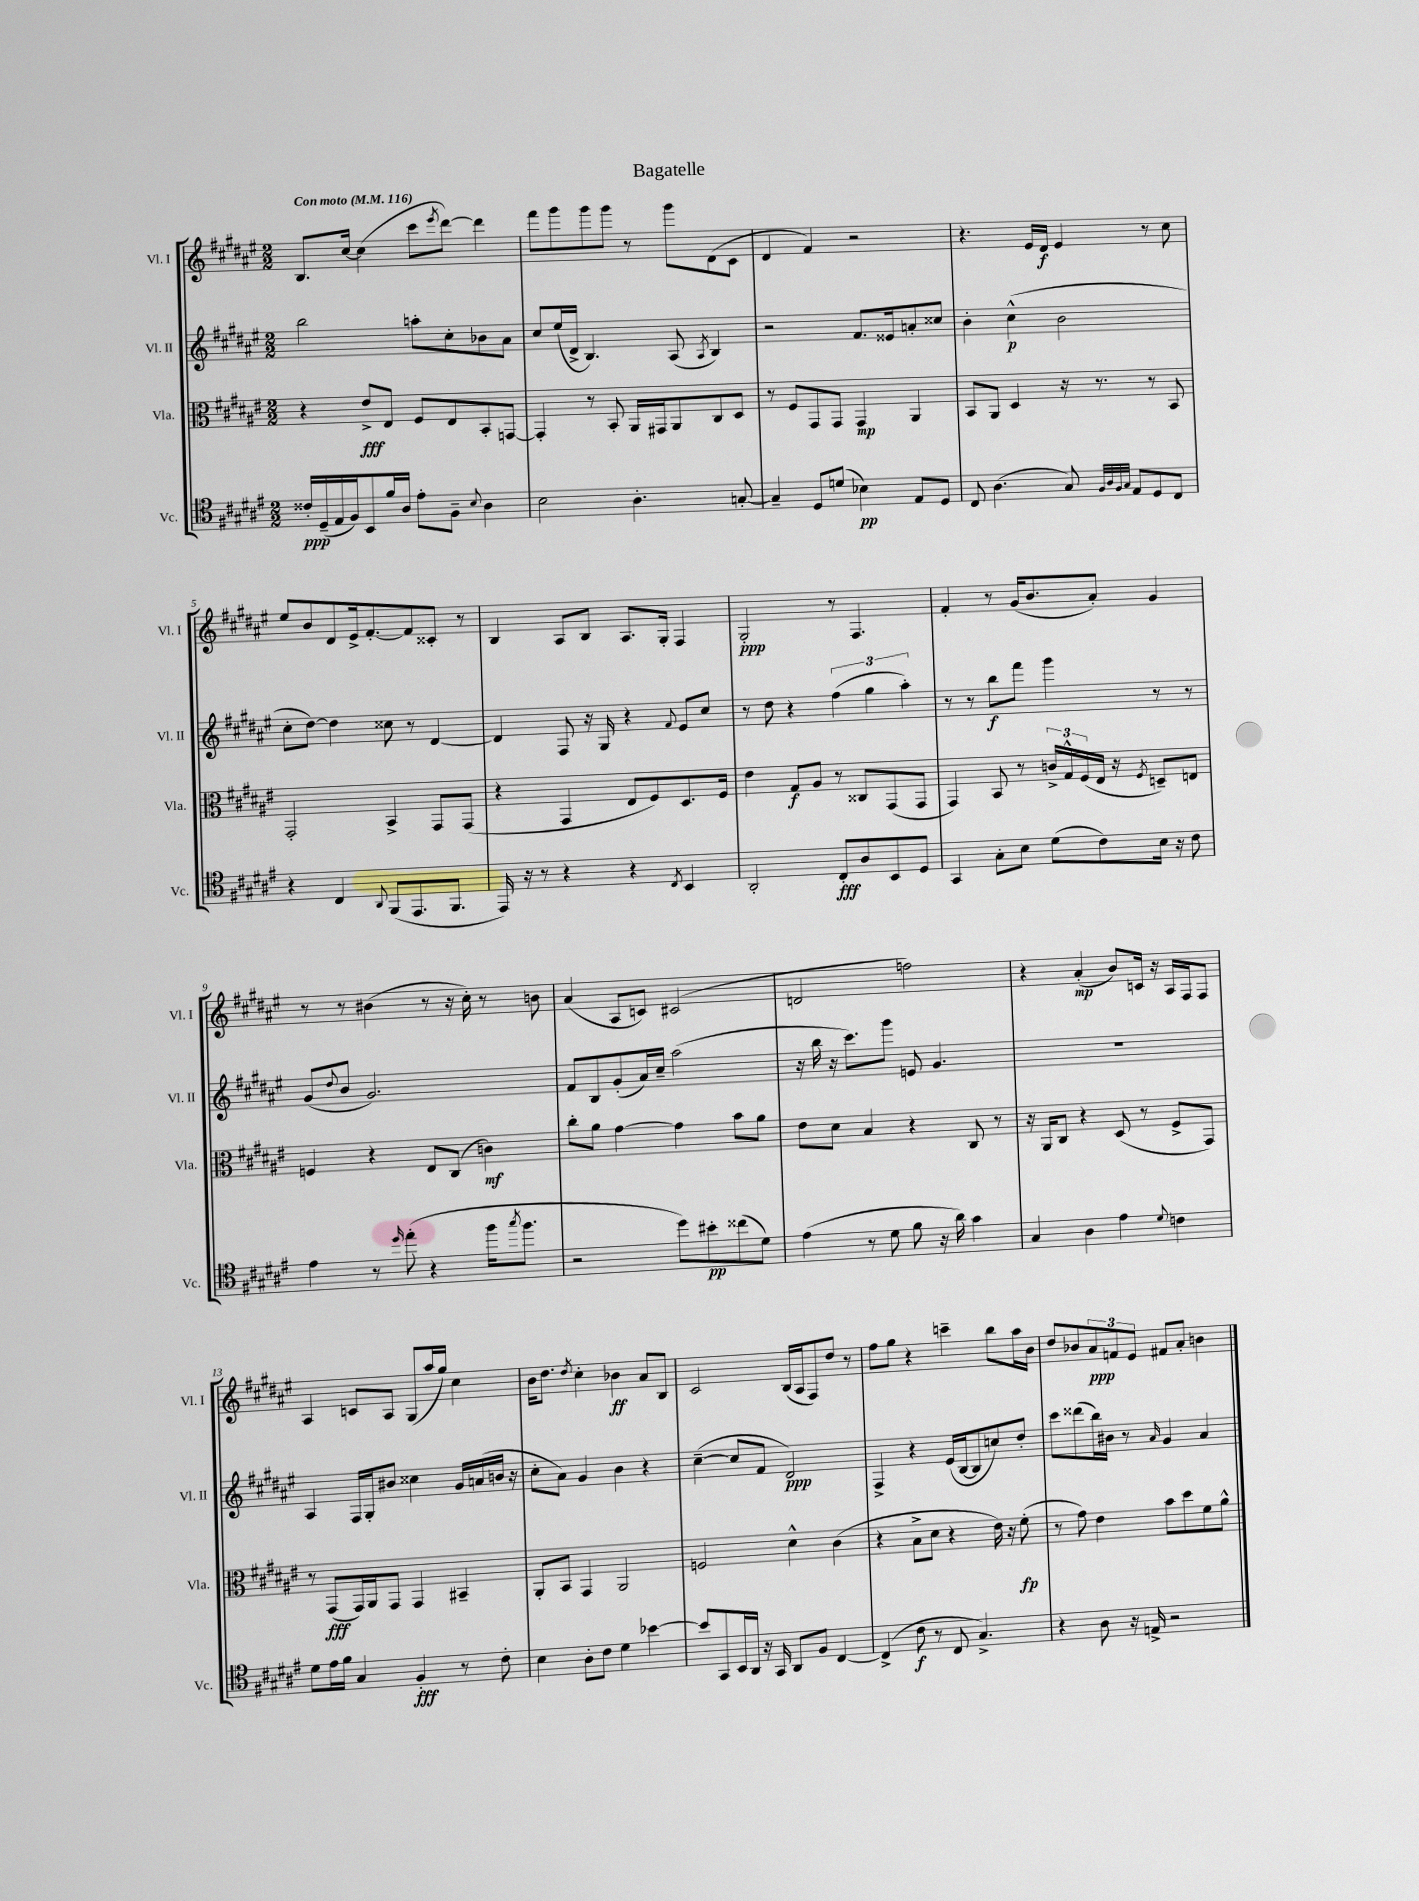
\header { title = "Bagatelle" }
<<
\new StaffGroup <<
\new Staff = "s0" \with { instrumentName = "Vl. I" shortInstrumentName = "Vl. I" } {
    \clef treble \key fis \major \numericTimeSignature \time 2/2 \tempo "Con moto" 4 = 116
    b8. cis''16~ cis''4( cis'''8 \acciaccatura { eis'''8 } dis'''8~) dis'''4 |
    fis'''8 gis'''8 gis'''8 gis'''8 r8 gis'''8 dis'8( cis'8 |
    dis'4 fis'4) r2 |
    r4. eis'16 dis'16\f eis'4 r8 cis''8 |
    eis''8 b'8 dis'8 eis'16-> fis'8.~-. fis'8 cisis'8-. r8 |
    b4 ais8 b8 ais8. gis16-. fis4 |
    gis2-.\ppp r8 fis4. |
    fis'4-. r8 gis'16( b'8. ais'8-.) gis'4 |
    r8 r8 bis'4( r8 r16 cis''16-.) r8 b'8 |
    ais'4( ais8 c'8) cis'2( |
    d'2 f''2) |
    r4 ais'4-.\mp( b'8) c'16 r16 ais16 fis16 fis8 |
    ais4 c'8 ais8 gis8( ais''16 gis''16) cis''4 |
    b'16 dis''8. \acciaccatura { dis''8 } cis''4-. bes'4\ff ais'8 b8 |
    cis'2 b16( ais16 fis8) dis''8 r8 |
    fis''8 gis''8 r4 c'''4-- b''8 ais''16 b'16 |
    dis''8 bes'8 \tuplet 3/2 { ais'8\ppp f'8 eis'8 } fis'8 ais'8-. b'4 \bar "|." |
}
\new Staff = "s1" \with { instrumentName = "Vl. II" shortInstrumentName = "Vl. II" } {
    \clef treble \key fis \major \numericTimeSignature \time 2/2
    b''2 a''8-. cis''8-. bes'8 ais'8 |
    cis''8 eis''16( dis'16-> b4.) ais8( \acciaccatura { ais8 } b4) |
    r2 fis'8. eisis'16 a'8-. cisis''8 |
    b'4-. cis''4-^\p( b'2 |
    cis''8-. dis''8~) dis''4 cisis''8 r8 dis'4~ |
    dis'4 fis8 r16 gis16 r4 \appoggiatura { fis'8 } eis'8 cis''8 |
    r8 dis''8 r4 \tuplet 3/2 { fis''4( gis''4 ais''4-.) } |
    r8 r8 b''8\f fis'''8 gis'''4 r8 r8 |
    gis'8( \appoggiatura { dis''8 } b'8 gis'2.) |
    fis'8 b8 gis'8-.( ais'16) cis''16-- ais''2( |
    r16 b''16 r16 cis'''8.) gis'''8 e'8 gis'4. |
    R1 |
    ais4 fis16 gis16-. bis'8 cisis''4 gis'16 a'16( b'16 r16 |
    cis''8-. ais'8) gis'4 b'4 r4 |
    cis''4~--( cis''8 fis'8 dis'2\ppp) |
    fis4-> r4 eis'16( b16~ b8 c''8) dis''8-. |
    cis'''8 disis'''8( b''16) bis'16 r8 \grace { ais'16 } gis'4 ais'4 \bar "|." |
}
\new Staff = "s2" \with { instrumentName = "Vla." shortInstrumentName = "Vla." } {
    \clef alto \key fis \major \numericTimeSignature \time 2/2
    r4 eis'8->\fff eis8 fis8 eis8 b,8-. g,8~ |
    g,4-. r8 b,8-. ais,16 gis,16 ais,8 cis8 dis8 |
    r8 fis8 gis,8 gis,8 gis,4\mp ais,4 |
    b,8 ais,8 dis4 r16 r8. r8 b,8 |
    gis,2-. b,4-> gis,8 gis,8( |
    r4 gis,4 eis8 fis8) dis8. fis16 |
    eis'4 gis8\f ais8 r8 cisis8 gis,8( gis,8 |
    gis,4) b,8 r8 \tuplet 3/2 { c'16-> gis16-^ fis16( } eis16 r16 \acciaccatura { fis8 } d8--) e8 |
    f4 r4 eis8 cis8( c'4\mf) |
    cis''8-. ais'8 gis'4~ gis'4 b'8 ais'8 |
    eis'8 dis'8 b4 r4 cis8 r8 |
    r16 ais,16 cis8 r4 dis8( r8 fis8-> gis,8) |
    r8 gis,8\fff( gis,16) ais,16 gis,8 gis,4 bis,4-- |
    ais,8-. b,8 gis,4 ais,2 |
    f2 dis'4-^ cis'4( |
    r4 b8-> dis'8 r4 eis'16) r16 fis'8-.\fp( |
    r8 gis'8) eis'4 b'8 dis''8 fis'8 ais'8-^ \bar "|." |
}
\new Staff = "s3" \with { instrumentName = "Vc." shortInstrumentName = "Vc." } {
    \clef tenor \key fis \major \numericTimeSignature \time 2/2
    cisis'16-.\ppp dis16--( eis16 fis16) b,8 fis'16 ais16 eis'8-. fis8-- \appoggiatura { b8 } ais4 |
    b2 ais4.-. g8~-. |
    g4-- dis8 d'8( bes4\pp) eis8 dis8 |
    cis8 ais4.( gis8) \grace { fis32 ais32 fis32 gis32 } eis8 dis8 cis8 |
    r4 cis4 \appoggiatura { ais,8 } fis,8( eis,8. fis,8. |
    eis,16) r16 r8 r4 r4 \acciaccatura { cis8 } b,4 |
    ais,2-. cis8-.\fff ais8 b,8 dis8 |
    gis,4 gis8-. b8 dis'8( cis'8) b16 r16 cis'8 |
    eis'4 r8 \grace { dis''16 } eis''8-.( r4 fis''16 \acciaccatura { gis''8 } fis''8. |
    r2 dis''8) bis'8-.\pp cisis''8( dis'8) |
    eis'4( r8 dis'8 fis'8 r16 ais'16) gis'4 |
    gis4 ais4 eis'4 \appoggiatura { dis'8 } c'4 |
    dis'8 eis'16 fis'16 gis4 fis4-.\fff r8 cis'8-. |
    b4 ais8-. cis'8 dis'4 bes'4~ |
    bes'8 gis,8 b,16 ais,16 r16 gis,16 ais,8 fis8 cis4~ |
    cis4->( cis'8\f r8 cis8 gis4.->) |
    r4 ais8 r16 e16-> r2 \bar "|." |
}
>>
>>
